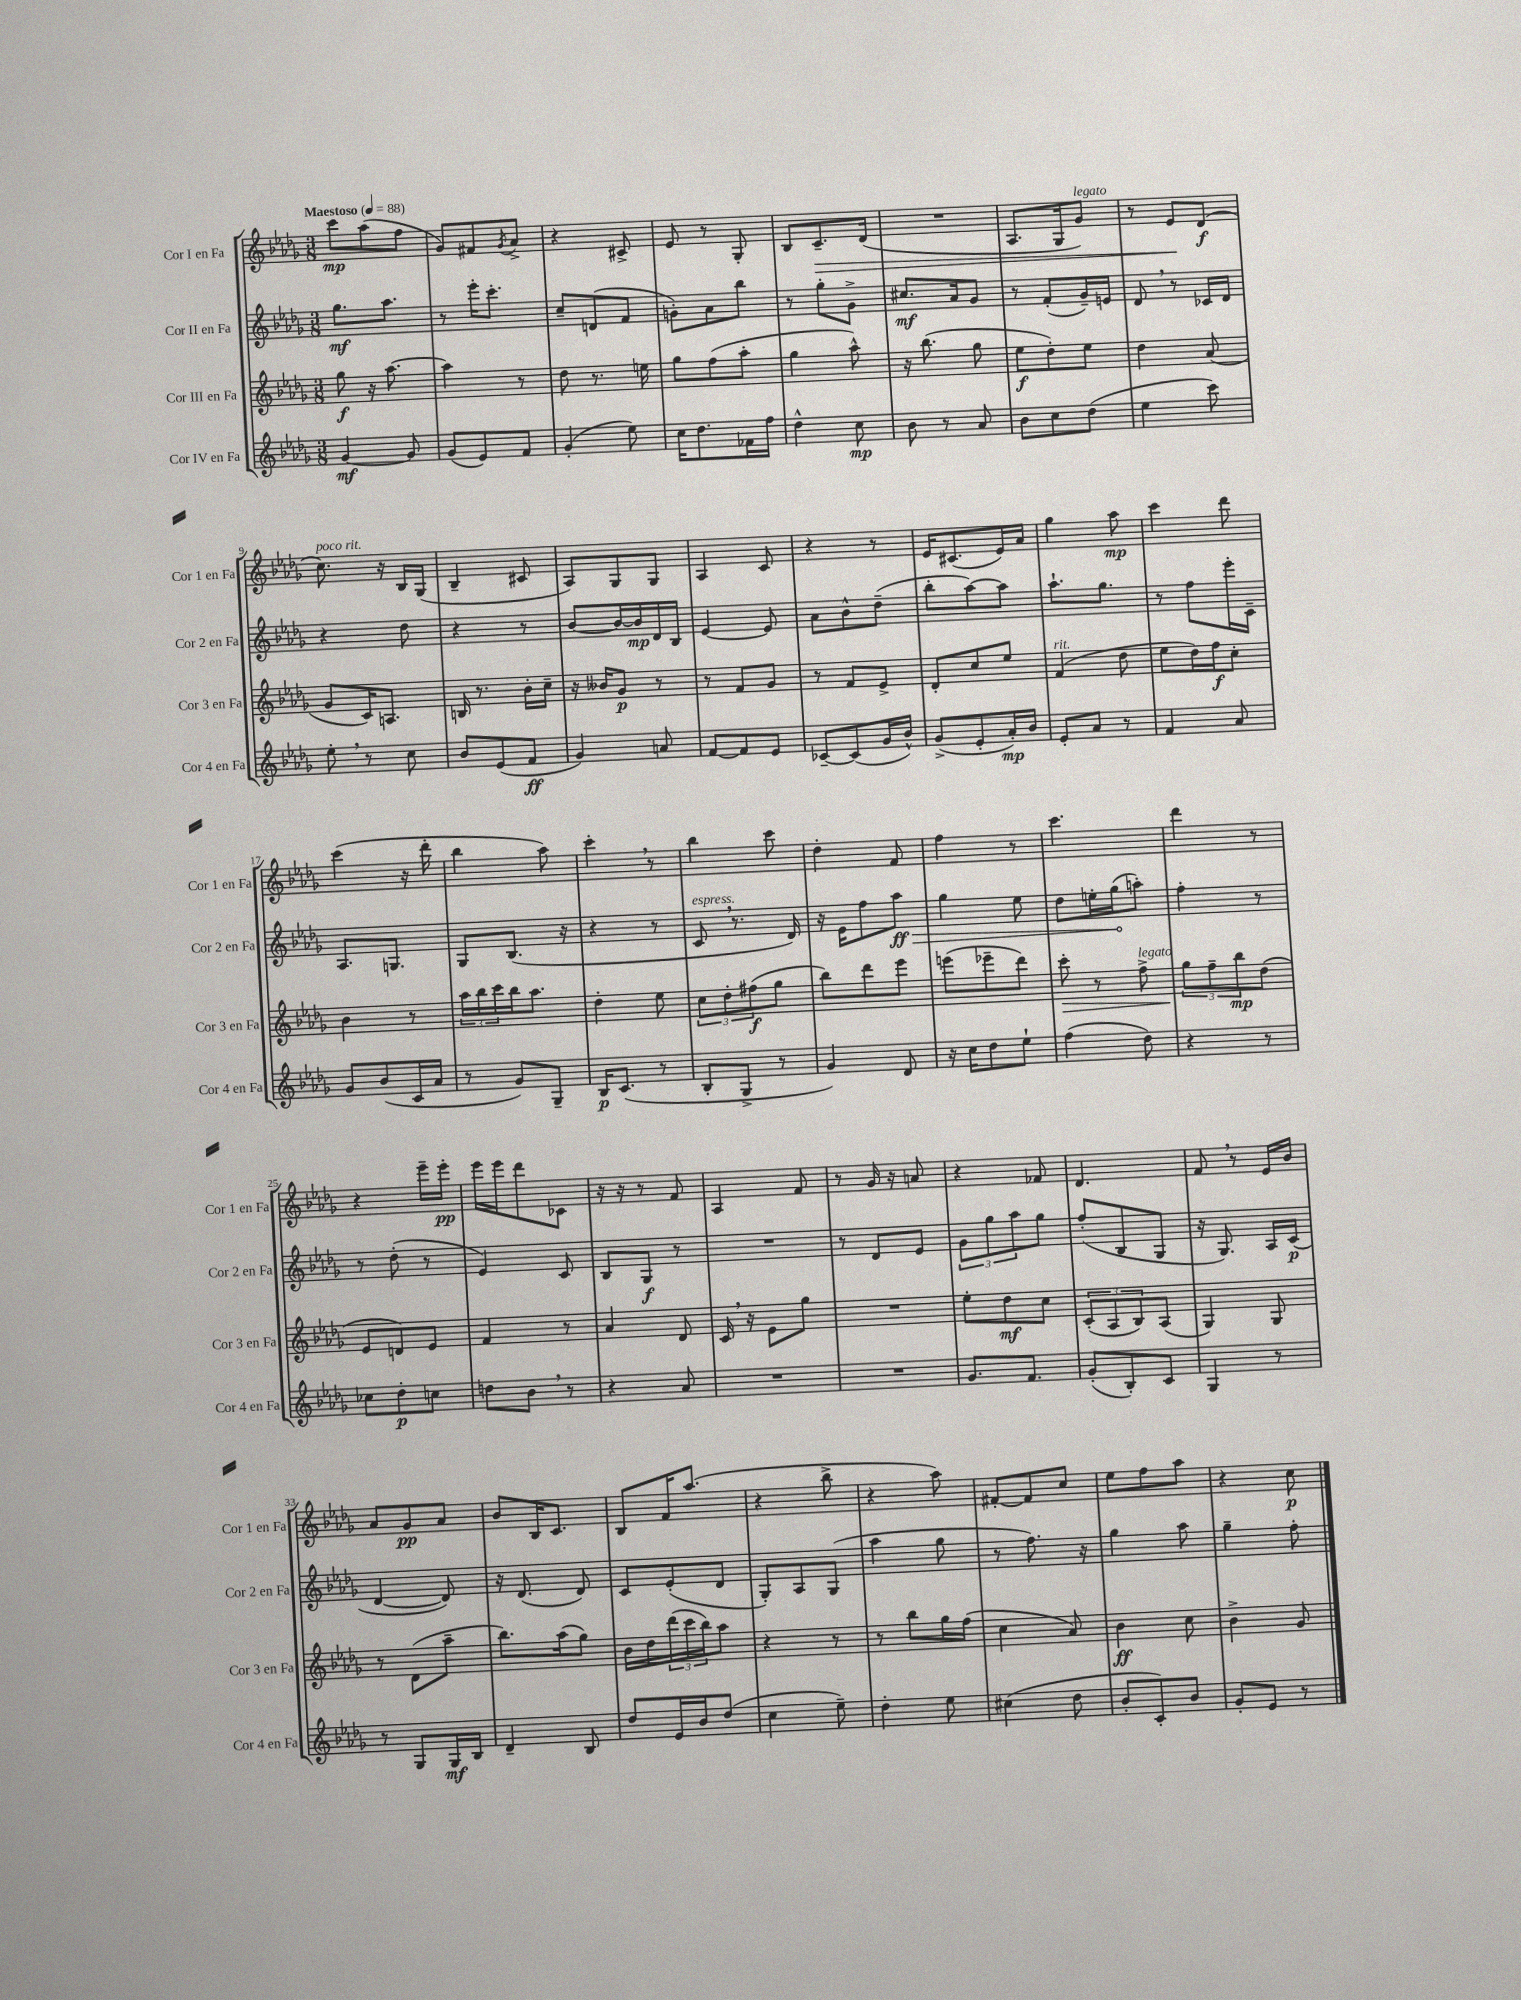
<<
\new StaffGroup <<
\new Staff = "s0" \with { instrumentName = "Cor I en Fa" shortInstrumentName = "Cor 1 en Fa" } {
    \clef treble \key des \major \numericTimeSignature \time 3/8 \tempo "Maestoso" 4 = 88
    c'''8\mp aes''8( f''8 |
    ges'8) fis'8 \acciaccatura { ges'8 } aes'8-> |
    r4 cis'8-> |
    ees'8 r8 ges8-. |
    bes8 c'8.--\> des'16( |
    R4. |
    aes8. ges16 ges'8^\markup { \italic "legato" }) |
    r8 ees'8\! des'8\f( |
    c''8.^\markup { \italic "poco rit." }) r16 bes16 ges16( |
    bes4-- cis'8 |
    aes8) ges8 ges8 |
    aes4 c'8 |
    r4 r8 |
    ees'16 cis'8.( ees'16) aes'16 |
    ges''4 aes''8\mp |
    c'''4 des'''8 |
    c'''4( r16 des'''16-. |
    bes''4 aes''8) |
    c'''4-. \breathe r8 |
    bes''4 c'''8 |
    des''4-. f'8 |
    f''4 r8 |
    c'''4. |
    des'''4 r8 |
    r4 ees'''16-- ees'''16-.\pp |
    ees'''16 ees'''16 des'''8 ces'8 |
    r16 r16 r8 f'8 |
    aes4 f'8 |
    r8 ges'16 r16 a'8 |
    r4 fes'8 |
    des'4. |
    f'8 \breathe r8 ees'16 bes'16 |
    aes'8 ges'8\pp aes'8 |
    bes'8 bes16 c'8. |
    bes8 f'16 aes''8.( |
    r4 bes''8-> |
    r4 aes''8) |
    fis'8~-. fis'8 c''8 |
    ees''8 f''8 aes''8 |
    r4 c''8\p \bar "|." |
}
\new Staff = "s1" \with { instrumentName = "Cor II en Fa" shortInstrumentName = "Cor 2 en Fa" } {
    \clef treble \key des \major \numericTimeSignature \time 3/8
    ges''8.\mf aes''8. |
    r8 ees'''16-. c'''8.-. |
    c''8-- d'8( f'8 |
    g'8-.) aes'8 bes''8 |
    r8 ges''8-. ges'8-> |
    cis''8.\mf aes'16 ges'8 |
    r8 f'8-.( ges'16--) e'16 |
    des'8 \breathe r8 ces'16 des'16 |
    r4 des''8 |
    r4 r8 |
    bes'8~ bes'16~ bes'16\mp des'16 bes16 |
    ees'4~ ees'8 |
    aes'8 bes'8-^ des''8--( |
    bes''8-. aes''8~) aes''8 |
    aes''8.-! ges''8. |
    r8 f''8 ees'''16-. c'16-- |
    aes8. g8. |
    ges8 bes8.( r16 |
    r4 r8 |
    c'8^\markup { \italic "espress." } \breathe r8. des'16) |
    r16 ees'16 f''8 \once \override Hairpin.circled-tip = ##t aes''8\ff\> |
    ges''4 ees''8 |
    des''8 e''16-. ges''16\!( a''8-.) |
    f''4-. r8 |
    r8 des''8-.( r8 |
    ees'4) c'8 |
    bes8 ges8\f r8 |
    R4. |
    r8 des'8 ees'8 |
    \tuplet 3/2 { ges'8 ges''8 aes''8 } ges''8 |
    f''8-.( bes8 ges8 |
    r16 ges8.) aes16 c'16\p( |
    des'4~ des'8) |
    r16 des'8.( des'8) |
    c'8 ees'8-.( des'8 |
    ges8-.) aes8 ges8( |
    aes''4 ges''8 |
    r8 f''8.) r16 |
    ges''4 aes''8 |
    ges''4-- f''8-. \bar "|." |
}
\new Staff = "s2" \with { instrumentName = "Cor III en Fa" shortInstrumentName = "Cor 3 en Fa" } {
    \clef treble \key des \major \numericTimeSignature \time 3/8
    ges''8\f r16 aes''8.~ |
    aes''4 r8 |
    des''8 r8. e''16 |
    ges''8 f''8( aes''8-. |
    ges''4 aes''8-^) |
    r16 bes''8.( ges''8 |
    ees''8\f des''8-.) ees''8 |
    des''4 aes'8( |
    ges'8 c'16) a8. |
    b16 r8. bes'16-. c''16-- |
    r16 beses'16 ges'8\p r8 |
    r8 f'8 ges'8 |
    r8 f'8 ees'8-> |
    des'8-. c''8 ees''8 |
    f'4^\markup { \italic "rit." }( des''8 |
    ees''8 des''16) f''16\f c''8-. |
    bes'4 r8 |
    \tuplet 3/2 { aes''16 bes''16 c'''16 } bes''16 aes''8. |
    des''4-. ees''8 |
    \tuplet 3/2 { c''8 des''8-. fis''8\f( } ges''8 |
    bes''8) des'''8 ees'''8 |
    e'''8( ees'''8-- des'''8) |
    c'''8-.\> r8 f''8->^\markup { \italic "legato" } |
    \tuplet 3/2 { ges''8\! f''8-- bes''8\mp } des''8( |
    ees'8 d'8) ees'8 |
    f'4 r8 |
    aes'4 des'8 |
    c'16 \breathe r16 ees'8 ges''8 |
    R4. |
    ees''8-. des''8\mf c''8 |
    \tuplet 3/2 { c'8-.( aes8 bes8) } aes8( |
    ges4) ges8 |
    r8 des'8( aes''8-- |
    bes''8.) aes''16( ges''8) |
    bes'16 des''16 \tuplet 3/2 { des'''16( c'''16 bes''16) } aes''8 |
    r4 r8 |
    r8 bes''8 ges''16 f''16( |
    c''4 aes'8) |
    bes'4\ff c''8 |
    bes'4-> ges'8 \bar "|." |
}
\new Staff = "s3" \with { instrumentName = "Cor IV en Fa" shortInstrumentName = "Cor 4 en Fa" } {
    \clef treble \key des \major \numericTimeSignature \time 3/8
    ges'4~\mf ges'8 |
    ges'8( ees'8) f'8 |
    ges'4-.( ees''8) |
    c''16 des''8. fes'16 f''16 |
    des''4-^ c''8\mp |
    bes'8 r8 aes'8 |
    bes'8 c''8 des''8( |
    ees''4 c'''8) |
    ees''8-. \breathe r8 c''8 |
    bes'8 ees'8( f'8\ff |
    ges'4) a'8 |
    f'8~ f'8 ees'8 |
    ces'8~-- ces'8( ges'16 bes'16-^) |
    ges'8->( ees'8-. aes'16-.\mp) bes'16 |
    ees'8-. aes'8 r8 |
    f'4 aes'8 |
    ges'8 bes'8( c'16 aes'16 |
    r8 ges'8) ges8-- |
    bes16\p c'8.( r8 |
    bes8-. ges8-> r8 |
    ges'4) des'8 |
    r16 c''16 des''8 ees''8-! |
    f''4( des''8) |
    r4 r8 |
    ces''8 des''8-.\p c''8 |
    d''8 bes'8 \breathe r8 |
    r4 aes'8 |
    R4. |
    R4. |
    ges'8. f'8. |
    ges'8-.( bes8-.) c'8 |
    ges4 r8 |
    r8 ges8 ges16\mf bes16 |
    des'4-- bes8 |
    des''8 ees'16 bes'16 des''8( |
    c''4 ees''8--) |
    des''4-. ees''8 |
    cis''4( des''8 |
    bes'8-. c'8-.) bes'8 |
    ges'8-. ees'8 r8 \bar "|." |
}
>>
>>
